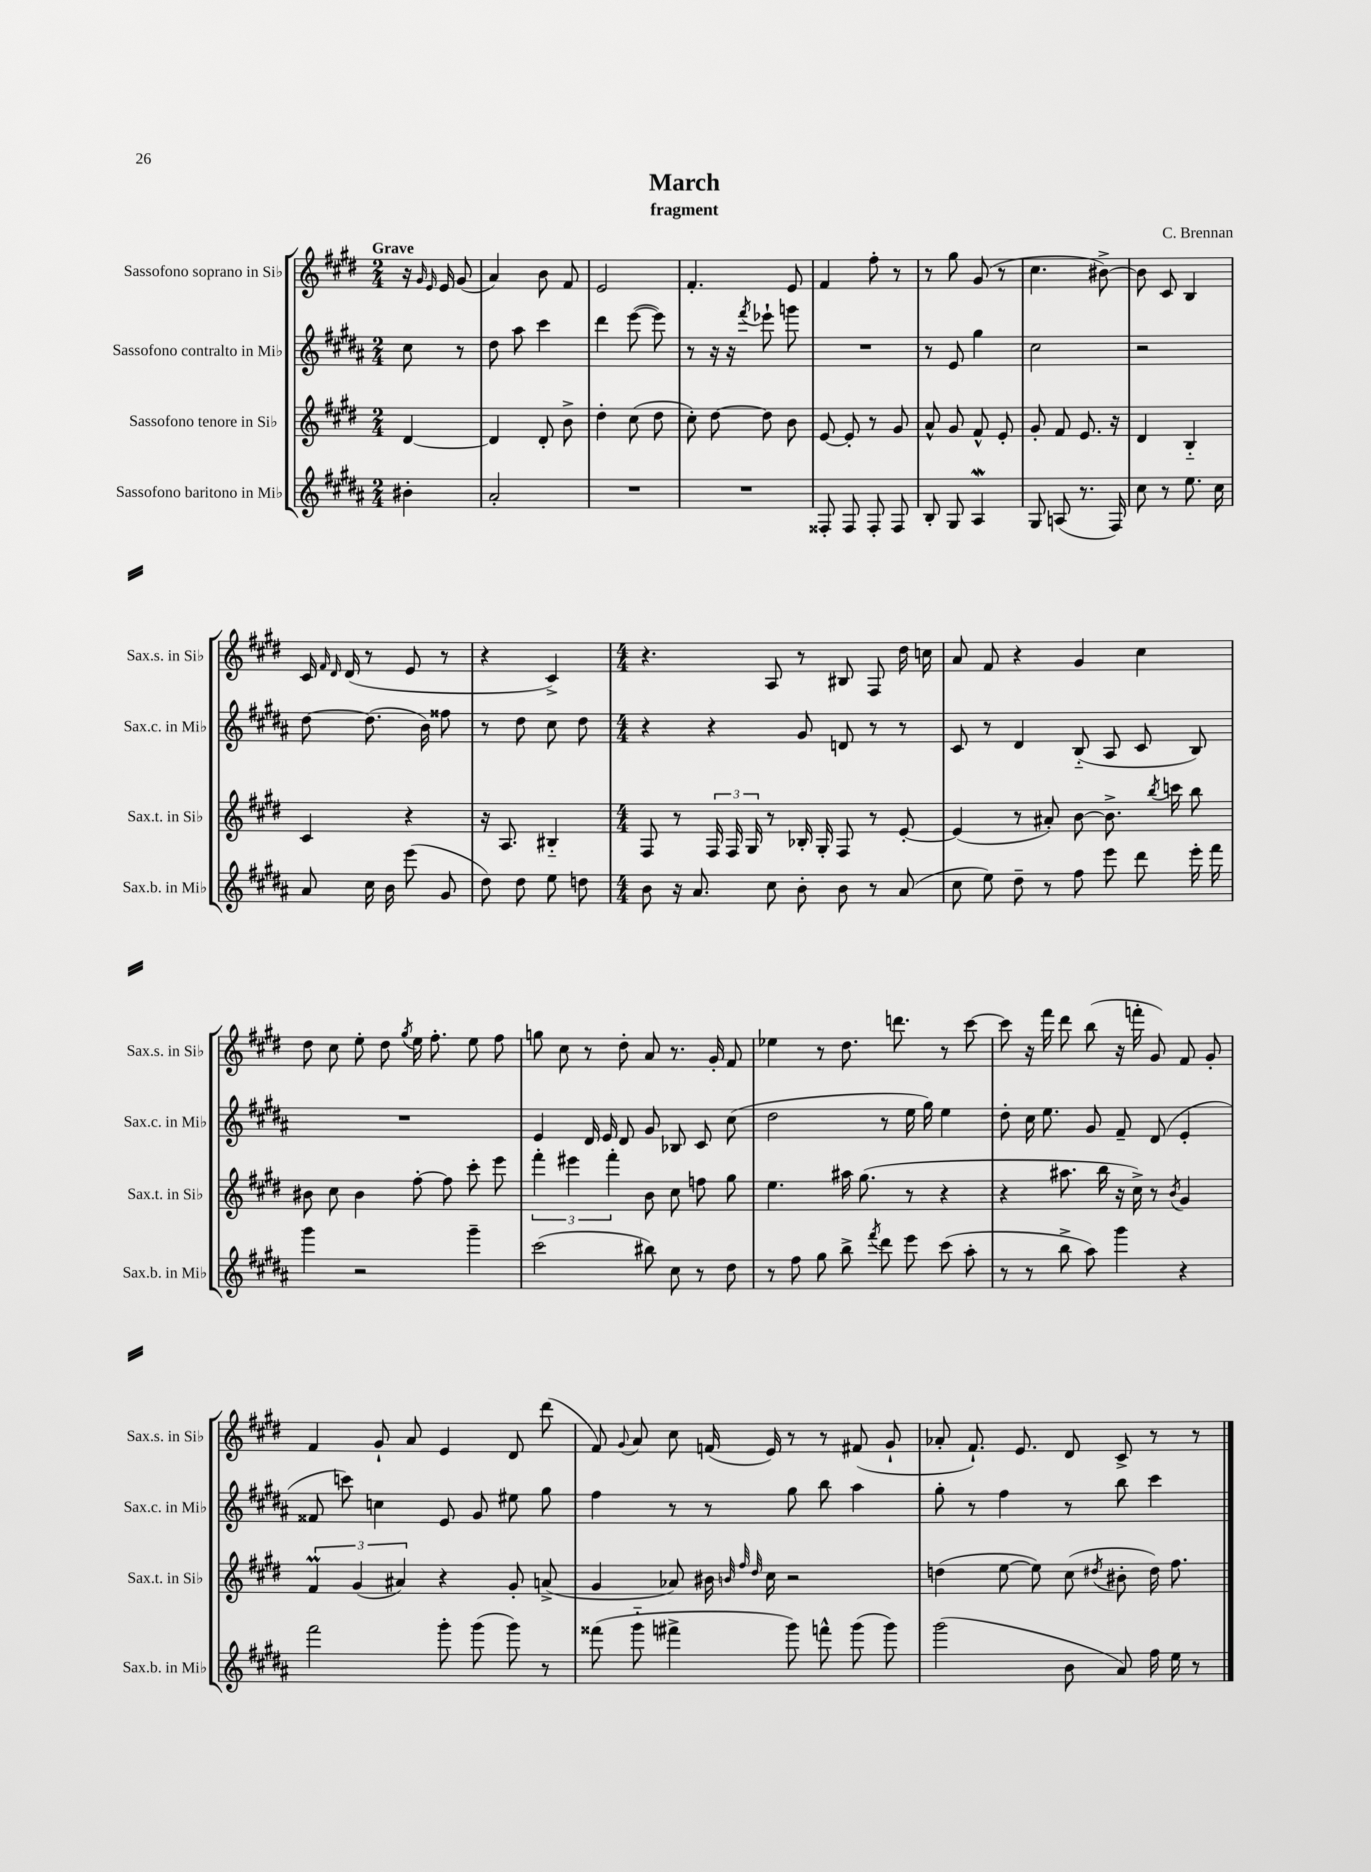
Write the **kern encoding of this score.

**kern	**kern	**kern	**kern
*part4	*part3	*part2	*part1
*staff4	*staff3	*staff2	*staff1
*I"Sassofono baritono in Mi♭	*I"Sassofono tenore in Si♭	*I"Sassofono contralto in Mi♭	*I"Sassofono soprano in Si♭
*I'Sax.b. in Mi♭	*I'Sax.t. in Si♭	*I'Sax.c. in Mi♭	*I'Sax.s. in Si♭
*clefG2	*clefG2	*clefG2	*clefG2
*k[f#c#g#d#a#]	*k[f#c#g#d#]	*k[f#c#g#d#a#]	*k[f#c#g#d#]
*M2/4	*M2/4	*M2/4	*M2/4
=	=	=	=
!	!	!	!LO:TX:a:B:t=Grave
4b#X'\	[4d#/	8cc#\	16r
.	.	.	16qqg#/
.	.	.	16qqe/
.	.	.	16e/
.	.	8r	(8g#/
=1	=1	=1	=1
2a#'/	4d#/]	8dd#\	4a/)
.	.	8aa#\	.
.	8d#'/	4ccc#\	8b\
.	8b^\	.	8f#/
=2	=2	=2	=2
2r	4dd#'\	4ddd#\	2e/
.	(8cc#\	([8eee\	.
.	8dd#\	8eee\])	.
=3	=3	=3	=3
2r	8cc#'\)	8r	4.f#'/
.	[8dd#\	16r	.
.	.	16r	.
.	.	8qfff#/	.
.	8dd#\]	8eee-X`\	.
.	8b\	8gggn\	8e/
=4	=4	=4	=4
8F##X'/	[8e/	2r	4f#/
8F##/	8e'/]	.	.
8F##'/	8r	.	8ff#'\
8F##/	8g#/	.	8r
=5	=5	=5	=5
8B'/	8a^^/	8r	8r
8G#/	8g#/	8e/	8gg#\
4A#W/	8f#^^/	4gg#\	(8g#/
.	8e'/	.	8r
=6	=6	=6	=6
8G#/	8g#'/	2cc#\	4.cc#\
(8An/	8f#/	.	.
8.r	8.e/	.	.
.	.	.	[8b#X^\)
16F#/)	16r	.	.
=7	=7	=7	=7
8cc#\	4d#/	2r	8b#\]
8r	.	.	8c#/
8.ee\	4B/	.	4B/
16cc#\	.	.	.
!!LO:LB:g=z
=8	=8	=8	=8
8a#/	4c#/	[8dd#\	16c#/
.	.	.	16qqf#/
.	.	.	16qqd#/
.	.	.	(16d#/
16cc#\	.	(8.dd#\]	8r
16b\	.	.	.
(8eee\	4r	.	8e/
.	.	16b\)	.
8g#/	.	8ff##X\	8r
=9	=9	=9	=9
8dd#\)	16r	8r	4r
.	8.A/	.	.
8dd#\	.	8dd#\	.
8ee\	4B#X/	8cc#\	4c#^/)
8ddn\	.	8dd#\	.
=10	=10	=10	=10
*M4/4	*M4/4	*M4/4	*M4/4
8b\	8F#/	4r	4.r
16r	8r	.	.
8.a#/	.	.	.
.	24F#/	4r	.
.	24F#/	.	.
.	24G#/	.	.
8cc#\	8r	.	8A/
8b'\	16B-X'/	8g#/	8r
.	16G#'/	.	.
8b\	8F#/	8dn/	8B#X/
8r	8r	8r	8F#/
(8a#/	[8e'/	8r	16dd#\
.	.	.	16ccn\
=11	=11	=11	=11
8cc#\	(4e/]	8c#/	8a/
8ee\)	.	8r	8f#/
8dd#~\	8r	4d#/	4r
8r	8a#X'/)	.	.
8ff#\	[8b\	(8B/	4g#/
8eee\	8.b^\]	8A#/	.
8ddd#\	.	8c#/	4cc#\
.	8qbb/	.	.
.	16cccn\	.	.
16eee'\	8bb\	8B/)	.
16fff#\	.	.	.
!!LO:LB:g=z
=12	=12	=12	=12
4ggg#\	8b#X\	1r	8dd#\
.	8cc#\	.	8cc#\
2r	4b#\	.	8ee'\
.	.	.	8dd#\
.	.	.	8qgg#/
.	[8ff#'\	.	16ee\
.	.	.	8.ff#'\
.	8ff#\]	.	.
4ggg#~\	8ccc#'\	.	8ee\
.	8eee\	.	8ff#\
=13	=13	=13	=13
(2ccc#\	6fff#'\	4e/	8ggn\
.	.	.	8cc#\
.	6eee#X\	.	.
.	.	16d#/	8r
.	.	16e/	.
.	6fff#'\	.	.
.	.	8d#/	8dd#'\
8bb#X\)	8b\	8g#/	8a/
8cc#\	8cc#\	8B-X/	8.r
8r	8ffn\	8c#/	.
.	.	.	16g#'/
8dd#\	8gg#\	(8cc#\	8f#/
=14	=14	=14	=14
8r	4.ee\	2dd#\	4ee-X\
8ff#\	.	.	.
8gg#\	.	.	8r
8bb^\	16aa#X\	.	8.dd#\
.	(8.gg#\	.	.
8qfff#/	.	.	.
8ddd#\	.	8r	.
.	.	.	8.dddn\
8eee\	8r	16ee\	.
.	.	16gg#\)	.
(8ccc#\	4r	4ee\	8r
8aa#'\	.	.	[8ccc#\
=15	=15	=15	=15
8r	4r	8dd#'\	8ccc#\]
8r	.	16cc#\	16r
.	.	8.ee\	16fff#\
8bb^\	8.aa#X\	.	8ddd#\
8aa#\)	.	8g#/	(8bb\
.	16bb\	.	.
4ggg#\	16r	8f#~/	16r
.	16cc#^\)	.	16fffn'\
.	8r	(8d#/	8g#/)
.	8qb/	.	.
4r	4g#/	4e'/	8f#/
.	.	.	8g#'/
!!LO:LB:g=z
=16	=16	=16	=16
2fff#\	6f#M/	8f##X/	4f#/
.	.	8cccn\)	.
.	(6g#/	.	.
.	.	4ccn\	8g#`/
.	6a#X/)	.	.
.	.	.	8a/
8ggg#'\	4r	8e/	4e/
(8ggg#\	.	8g#/	.
8ggg#\)	8g#'/	8ee#X\	8d#/
8r	(8an^/	8gg#\	(8ddd#\
=17	=17	=17	=17
(8fff##X\	4g#/	4ff#\	8f#/)
.	.	.	8qqg#/
8ggg#\	.	.	8a/
4fff#X^\	8a-X/)	8r	8cc#\
.	16b#X\	8r	(16fn/
.	32qqbn/	.	.
.	32qqff#/	.	.
.	32qqdd#/	.	.
.	16cc#\	.	16e/)
8ggg#\)	2r	8gg#\	8r
8fffn^^\	.	8bb\	8r
(8ggg#\	.	4aa#\	(8f#X/
8ggg#\)	.	.	8g#`/
=18	=18	=18	=18
(2ggg#\	(4ddn\	8gg#'\	8a-X'/
.	.	8r	8.f#`/)
.	[8ee\	4ff#\	.
.	.	.	8.e/
.	8ee\])	.	.
8b\	(8cc#\	8r	8d#/
.	8qdd#X/	.	.
8a#/)	8b#X'\	8bb\	8c#^/
16ff#\	16dd#\)	4ccc#\	8r
16ee\	8.ff#\	.	.
8r	.	.	8r
==	==	==	==
*-	*-	*-	*-
